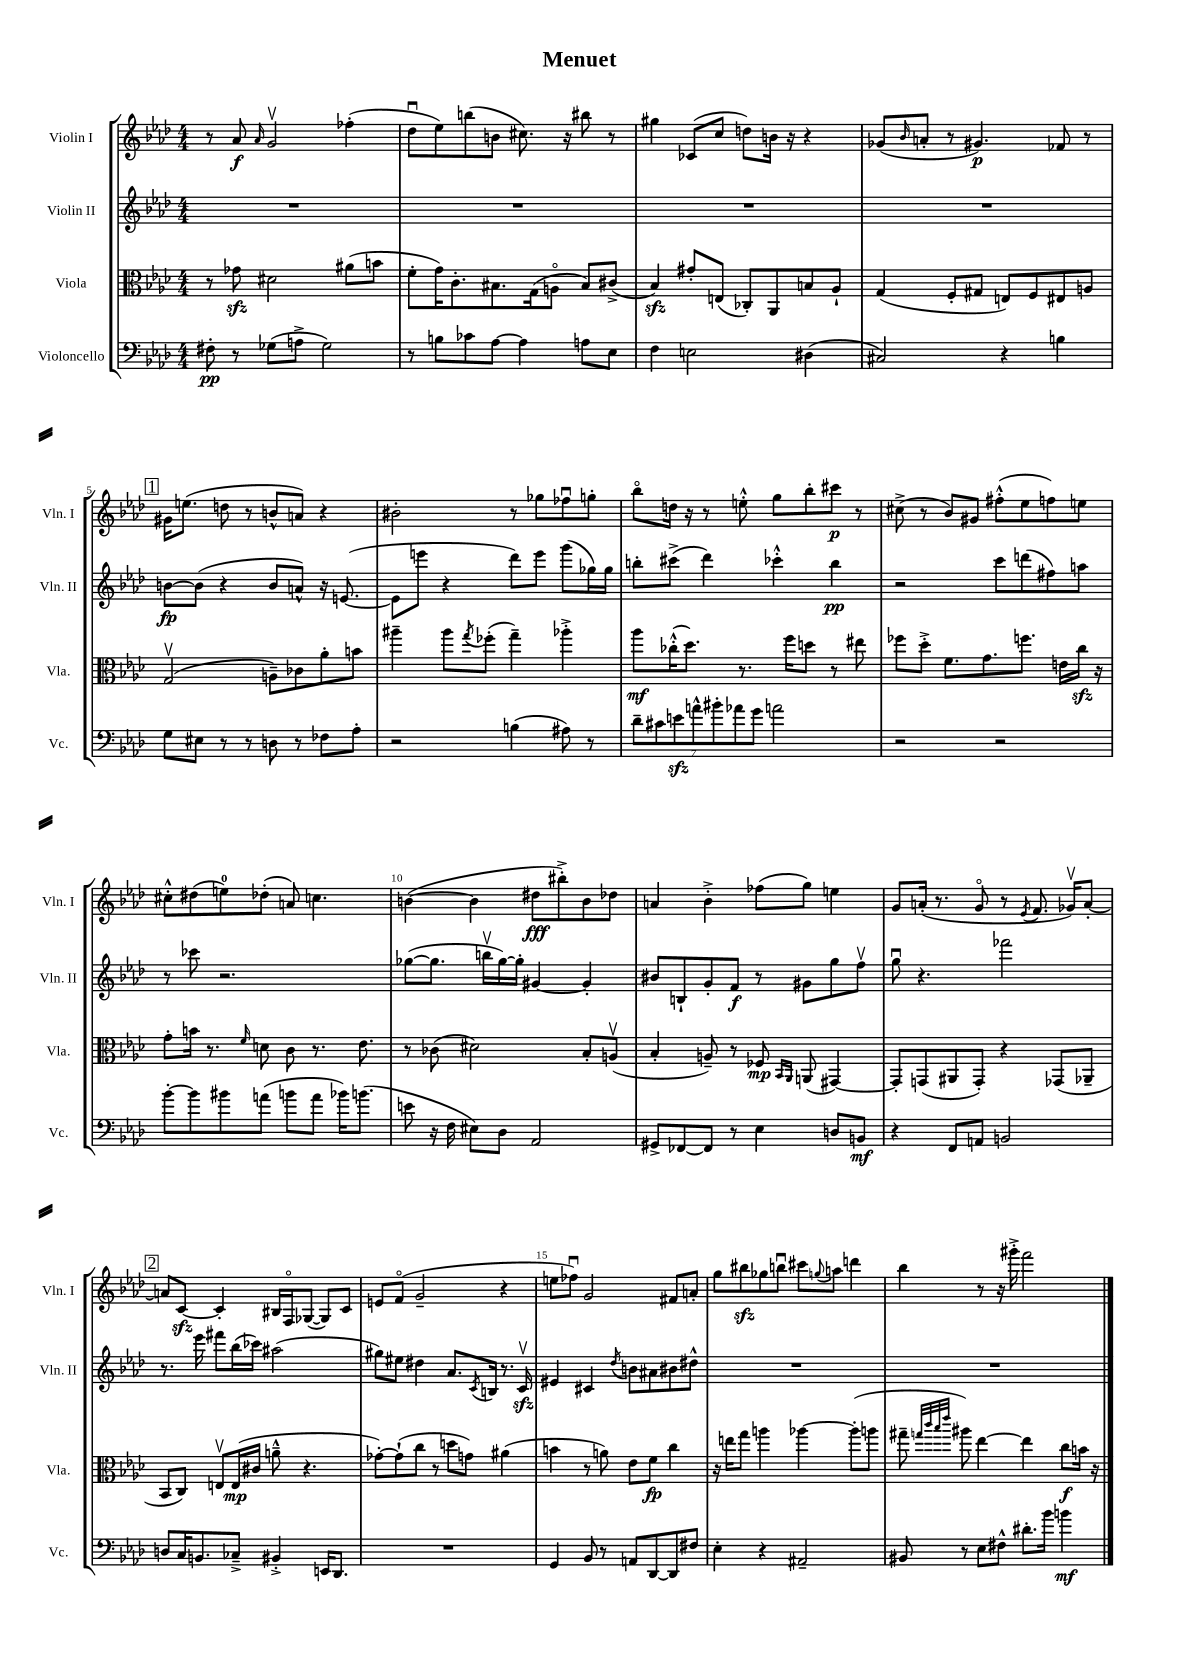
\header { title = "Menuet" }
<<
\new StaffGroup <<
\new Staff = "s0" \with { instrumentName = "Violin I" shortInstrumentName = "Vln. I" } {
    \clef treble \key aes \major \numericTimeSignature \time 4/4
    r8 aes'8\f \grace { aes'16 } g'2\upbow fes''4-.( |
    des''8\downbow ees''8) b''8( b'8 cis''8.) r16 bis''8 r8 |
    gis''4 ces'8( c''8 d''8) b'16 r16 r4 |
    ges'8( \grace { bes'16 } a'8-. r8 gis'4.\p) fes'8 r8 |
    \mark \markup { \box "1" } gis'16 e''8.( d''8 r8 b'8-^ a'8) r4 |
    bis'2-. r8 ges''8 fes''8\downbow g''8-. |
    bes''8\flageolet d''16 r16 r8 e''8-.-^ g''8 bes''8-. cis'''8\p r8 |
    cis''8->( r8 bes'8) gis'8 fis''8-.-^( ees''8 f''8) e''8 |
    cis''8-.-^ dis''8( e''8-0) des''8-.( a'8) c''4. |
    b'4~( b'4 dis''8\fff bis''8-.->) b'8 des''8 |
    a'4 bes'4-.-> fes''8( g''8) e''4 |
    g'8 a'16-.( r8. g'8\flageolet r8 \acciaccatura { ees'8 } f'8. ges'16\upbow) a'8~-. |
    \mark \markup { \box "2" } a'8 c'8~\sfz c'4-. bis16 f16\flageolet ges8~( ges8) c'8 |
    e'8 f'8\flageolet( g'2-- r4 |
    e''8 fes''8\downbow) g'2 fis'8 a'8-. |
    g''8 bis''8\sfz ges''8 b''8\downbow cis'''8 \appoggiatura { g''8 } a''8 d'''4 |
    bes''4 r8 r16 gis'''16-.-> f'''2 \bar "|." |
}
\new Staff = "s1" \with { instrumentName = "Violin II" shortInstrumentName = "Vln. II" } {
    \clef treble \key aes \major \numericTimeSignature \time 4/4
    R1 |
    R1 |
    R1 |
    R1 |
    \mark \markup { \box "1" } b'8~\fp b'8( r4 b'8 a'8-^) r16 e'8.~( |
    e'8 e'''8 r4 des'''8) e'''8 g'''8( ges''16) ges''16 |
    b''8-. cis'''8->( des'''4) ces'''4-.-^ b''4\pp |
    r2 c'''8 d'''8( fis''8) a''8 |
    r8 ces'''8 r2. |
    ges''8~( ges''8. b''16\upbow ges''16~) ges''16-. gis'4~ gis'4-. |
    bis'8 b8-! g'8-. f'8\f r8 gis'8 g''8 f''8\upbow |
    g''8\downbow r4. fes'''2 |
    \mark \markup { \box "2" } r8. ees'''16 fis'''8 bes''16( ces'''16) ais''2( |
    gis''8) eis''8 dis''4 aes'8. \acciaccatura { c'8 } b16 r8. c'16\upbow\sfz |
    eis'4 cis'4 \acciaccatura { des''8 } b'8 ais'8 bis'8 dis''8-^ |
    R1 |
    R1 \bar "|." |
}
\new Staff = "s2" \with { instrumentName = "Viola" shortInstrumentName = "Vla." } {
    \clef alto \key aes \major \numericTimeSignature \time 4/4
    r8 ges'8\sfz dis'2 ais'8( b'8 |
    f'8-. g'16) c'8.-. bis8. g16( a8\flageolet bis8) cis'8->( |
    bes4\sfz) gis'8-. e8( ces8-.) aes,8 b8 aes8-! |
    g4( f8-. gis8 e8) f8 eis8 a8 |
    \mark \markup { \box "1" } g2\upbow( a8--) ces'8 aes'8-. b'8 |
    ais''4-- ais''8 \acciaccatura { g''8 } fes''8-.( g''4--) aes''4-.-> |
    aes''8\mf ces''16-.-^( des''8.) r8. f''16 d''8 r8 eis''8 |
    fes''8 des''8-.-> f'8. g'8. f''8. e'16 c''16\sfz r16 |
    g'8-. b'16 r8. \grace { f'16 } d'8 c'8 r8. ees'8. |
    r8 ces'8( dis'2) bes8-. a8\upbow( |
    bes4-. a8--) r8 fes8\mp \grace { bes,16 aes,16 } a,8( gis,4~) |
    gis,8-. g,8( ais,8 g,8-.) r4 ges,8( aes,8-- |
    \mark \markup { \box "2" } bes,8 c8) e8\upbow e16\mp( cis'16 a'8---^ r4. |
    ges'8~-.) ges'8-!( c''8 r8 d''8 g'8) ais'4( |
    b'4 r8 a'8) ees'8 f'8\fp c''4 |
    r16 e''16 g''8 a''4 aes''4~ aes''8-.( a''8 |
    gis''8-- \grace { g''32 c'''32 bes''32 ees'''32 } ais''8) ees''4~ ees''4 c''8\f b'16 r16 \bar "|." |
}
\new Staff = "s3" \with { instrumentName = "Violoncello" shortInstrumentName = "Vc." } {
    \clef bass \key aes \major \numericTimeSignature \time 4/4
    fis8-.\pp r8 ges8( a8-> ges2) |
    r8 b8 ces'8 aes8~ aes4 a8 ees8 |
    f4 e2 dis4( |
    cis2) r4 b4 |
    \mark \markup { \box "1" } g8 eis8 r8 r8 d8 r8 fes8 aes8-. |
    r2 b4( ais8) r8 |
    \tuplet 7/4 { des'8-- cis'8 e'8\sfz a'8-^ bis'8-. aes'8 g'8 } a'2 |
    r2 r2 |
    bes'8~-. bes'8 bis'8 a'8( b'8 a'8 bes'16) b'8.( |
    e'8 r16 f16 eis8) des8 aes,2 |
    gis,8-> fes,8~ fes,8 r8 ees4 d8 b,8\mf |
    r4 f,8 a,8 b,2 |
    \mark \markup { \box "2" } d8 c16 b,8. ces8---> bis,4-.-> e,16 des,8. |
    R1 |
    g,4 bes,8 r8 a,8 des,8~ des,8 fis8 |
    ees4-. r4 ais,2-- |
    bis,8 r8 ees8 fis8-^ dis'8.-. bes'16 b'4\mf \bar "|." |
}
>>
>>
\layout { \context { \Score \override BarNumber.break-visibility = ##(#f #t #t) barNumberVisibility = #(every-nth-bar-number-visible 5) } }
